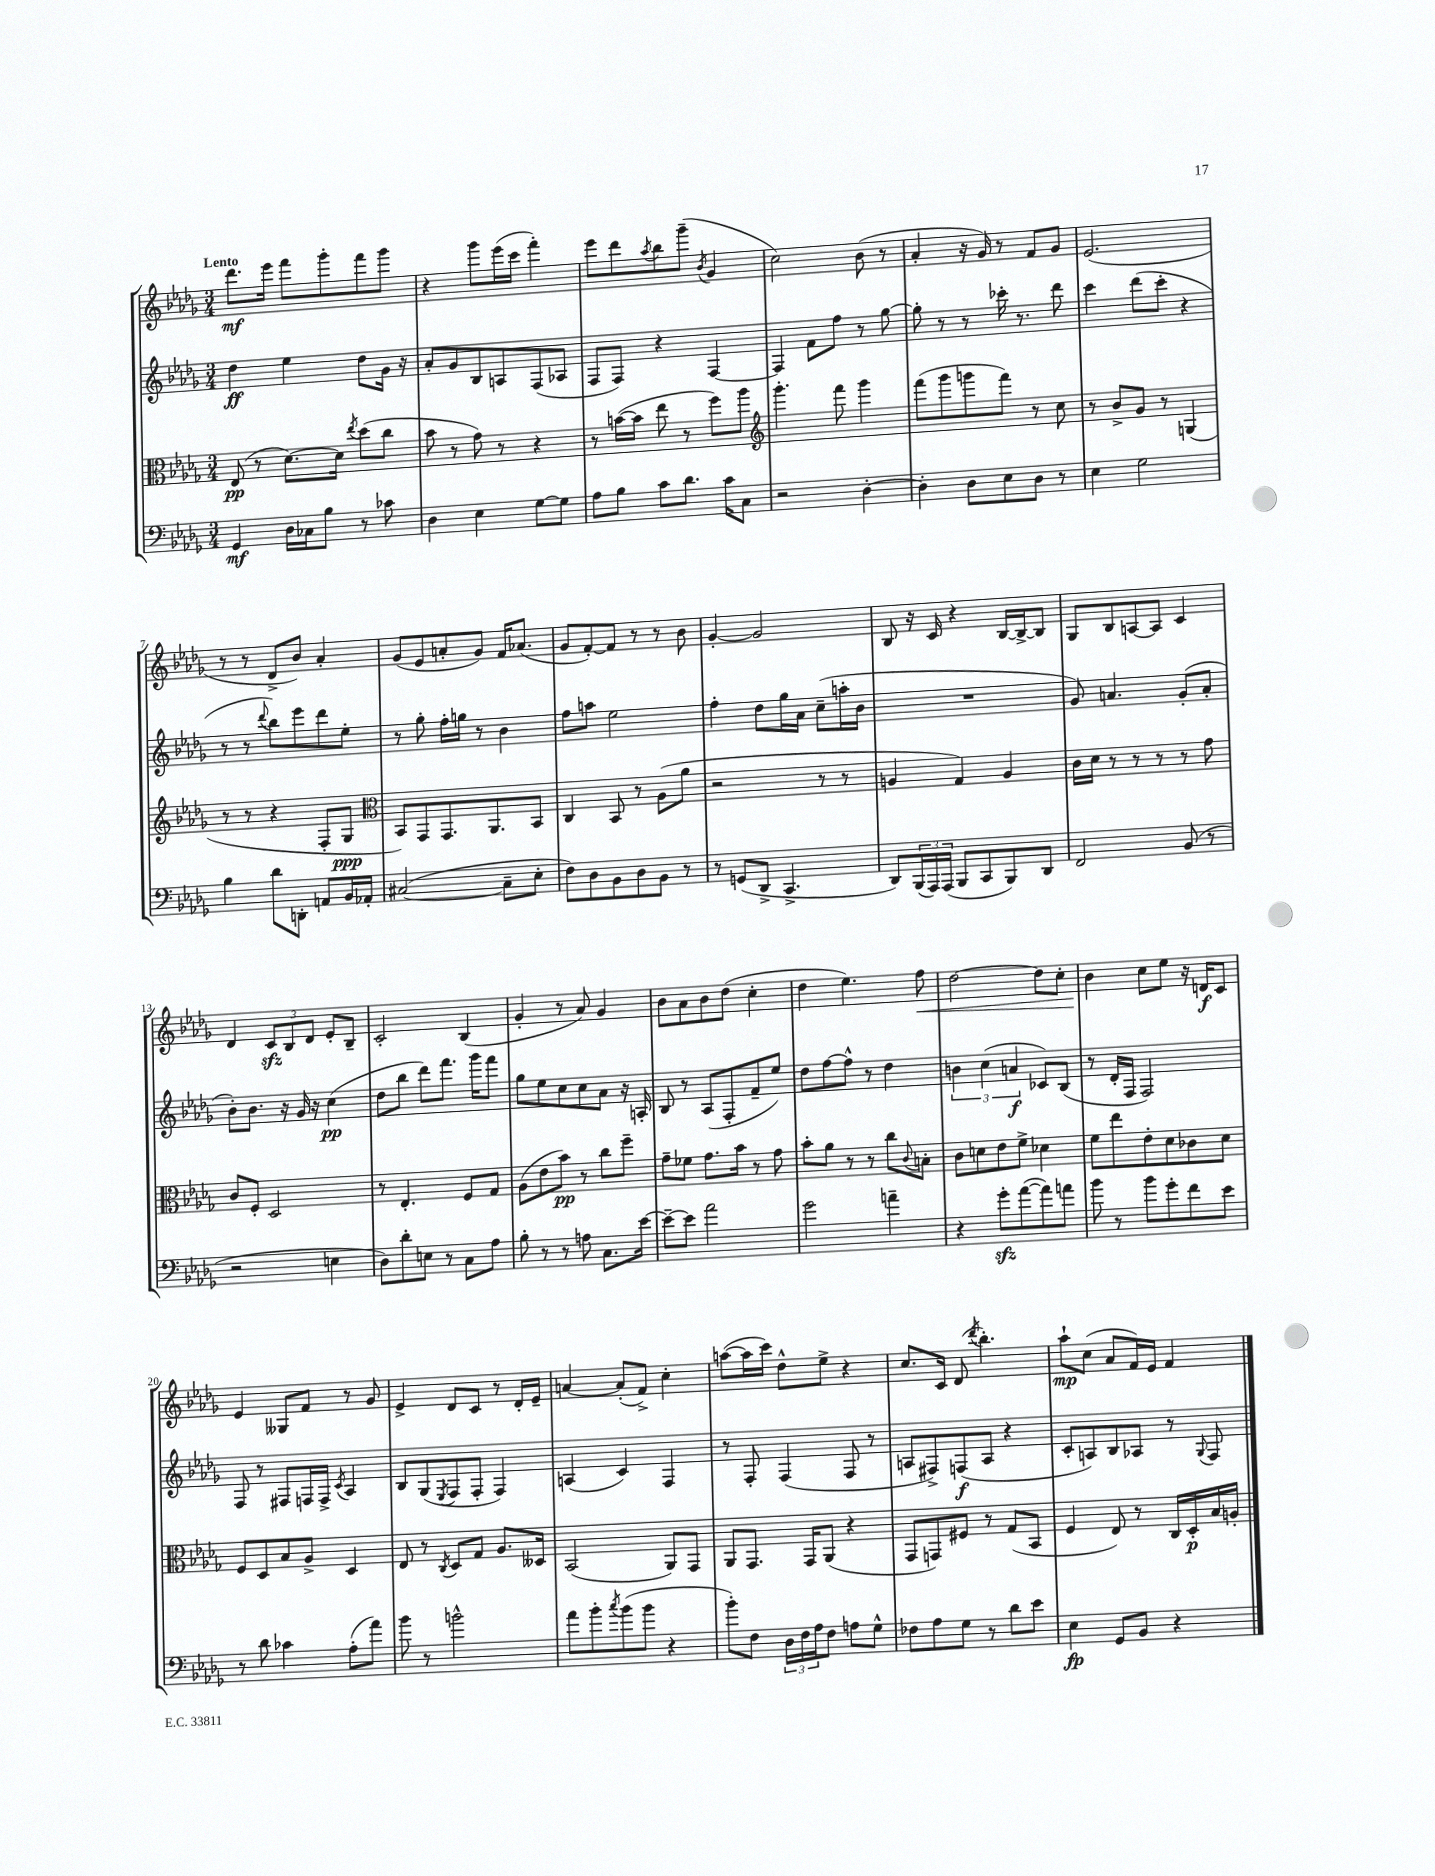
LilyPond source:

<<
\new StaffGroup <<
\new Staff = "s0" {
    \clef treble \key des \major \numericTimeSignature \time 3/4 \tempo "Lento"
    des'''8.\mf ees'''16 f'''8 ges'''8-. f'''8 ges'''8 |
    r4 ges'''8 ees'''16( c'''16 f'''4-.) |
    ees'''8 des'''8 \acciaccatura { aes''8 } bes''8 ges'''8--( \acciaccatura { bes'8 } ges'4 |
    c''2) bes'8( r8 |
    aes'4-. r16 ges'16) r8 f'8 ges'8 |
    ees'2.( |
    r8 r8 des'8-> bes'8) aes'4-. |
    ges'8( ees'8 a'8-. ges'8) f'16 aes'8.( |
    ges'8 f'8~-.) f'8 r8 r8 bes'8 |
    ges'4~-. ges'2 |
    bes8 r16 c'16 r4 bes16~ bes16~-> bes8 |
    ges8 bes8 a8~ a8 c'4 |
    des'4 \tuplet 3/2 { c'8\sfz bes8 des'8 } ees'8-. bes8-- |
    c'2-. bes4( |
    ges'4-. r8 aes'8) ges'4 |
    bes'8 aes'8 bes'8 des''8( c''4-. |
    des''4 ees''4.) f''8\< |
    des''2~ des''8 c''8-. |
    bes'4\! c''8 ees''8 r16 d'16\f c'8 |
    ees'4 geses8 f'8 r8 ges'8 |
    ees'4-> des'8 c'8 r8 des'16-. ees'16-- |
    a'4~ a'8-.( f'8->) c''4-. |
    a''8~( a''16 c'''16) des''8-^ ees''8-> r4 |
    c''8. c'16 des'8( \acciaccatura { des'''8 } bes''4.-.) |
    aes''8-!\mp c''8( aes'8 f'16) ees'16 f'4 \bar "|." |
}
\new Staff = "s1" {
    \clef treble \key des \major \numericTimeSignature \time 3/4
    des''4\ff ees''4 des''8 ges'16 r16 |
    aes'8-. ges'8 bes8 a8 f8( aes8 |
    f8 f8) r4 f4~ |
    f4 f'8 f''8 r8 ges''8~ |
    ges''8-. r8 r8 ces'''16-. r8. des'''8 |
    c'''4 des'''8( c'''8-. r4 |
    r8 r8 \appoggiatura { des'''8 } bes''8) ees'''8 des'''8 ees''8-. |
    r8 ges''8-. f''16-. g''16 r8 bes'4 |
    f''8 a''8 ees''2 |
    f''4-. des''8 ges''16 aes'16 c''8--( a''16-. bes'16 |
    R2. |
    ges'8) a'4. ges'8-.( a'8-. |
    bes'8-.) bes'8. r16 ges'16 r16 c''4\pp( |
    des''8 bes''8 des'''8) f'''8. ges'''16 f'''8 |
    ges''8 ees''8 c''8 c''8 aes'8 r16 a16-. |
    bes8 r8 aes8( f8-. f'8-- ees''8) |
    des''8 f''8~ f''8-^ r8 des''4 |
    \tuplet 3/2 { b'4 c''4( a'4\f } ces'8) bes8( |
    r8 des'16-. f16 f2) |
    f8 r8 fis8 f16 f16-> \acciaccatura { c'8 } aes4 |
    bes8 ges8( \acciaccatura { ees8 } f8 f8-. f4) |
    a4( c'4) f4 |
    r8 f8-. f4( f8 r8 |
    a8 fis8->) f8\f( a8 r4 |
    c'8-. a8) bes8 aes8 r8 \appoggiatura { ges8 } f8 \bar "|." |
}
\new Staff = "s2" {
    \clef alto \key des \major \numericTimeSignature \time 3/4
    ees8\pp( r8 des'8.~) des'16 \acciaccatura { ees''8 } des''8( c''8 |
    bes'8 r8 ges'8) r8 r4 |
    r8 b'16~( b'16 ees''8 r8 f''8) aes''8 |
    \clef treble ges'''4.-. f'''8 ges'''4 |
    f'''8( ges'''8 g'''8 f'''8) r8 c''8 |
    r8 bes'8-> ges'8 r8 g4( |
    r8 r8 r4 f8-. ges8\ppp |
    \clef alto bes,8) ges,8 ges,8. aes,8. bes,8 |
    c4 bes,8 r8 aes8( aes'8 |
    r2 r8 r8 |
    a4 ges4) a4 |
    c'16 des'16 r8 r8 r8 r8 ges'8 |
    c'8 f8-. des2 |
    r8 ees4.-. f8 ges8 |
    aes8( ees'8 bes'8\pp) r8 c''8 f''8-- |
    ges'8-- fes'8 ges'8. bes'16 r8 ges'8 |
    bes'8-. aes'8 r8 r8 c''8 \appoggiatura { c'8 } b8-. |
    c'8 d'8 ees'8 f'8-> des'4 |
    f'8 ees''8 ees'8-. des'8 ces'8 des'8 |
    f8 des8 bes8 aes8-> des4 |
    ees8 r8 \acciaccatura { c8 } des8 ges8 aes8. deses16 |
    bes,2( aes,8) ges,8 |
    aes,8 ges,8. ges,16 aes,8( r4 |
    ges,8 g,8) fis8 r8 ges8( bes,8 |
    f4 ees8) r8 c16 des16-.\p bes16 a16-. \bar "|." |
}
\new Staff = "s3" {
    \clef bass \key des \major \numericTimeSignature \time 3/4
    ges,4\mf des16 ces16 bes8 r8 ces'8 |
    des4 ees4 ges8~ ges8 |
    aes8 bes8 c'8 des'8. c'16 c8 |
    r2 des4~-. |
    des4-. des8 ees8 des8 r8 |
    ees4 ges2 |
    bes4 des'8 d,8-. a,8 bes,16 aes,16-. |
    cis2~( cis8-- ees8-. |
    f8) des8 bes,8 des8 bes,8 r8 |
    r8 g,8( des,8-> c,4.-> |
    des,8) \tuplet 3/2 { bes,,16( aes,,16) aes,,16( } bes,,8 c,8 bes,,8) des,8 |
    f,2 bes,8( r8 |
    r2 e4 |
    des8) des'8-. e8 r8 c8 aes8 |
    bes8-. r8 r8 a8 c8. ees'16~ |
    ees'8~-- ees'8 aes'2 |
    ges'2 a'4-- |
    r4 ges'8-.\sfz aes'8~( aes'8) a'8 |
    bes'8 r8 bes'8 ges'8-. f'8 ees'8 |
    r8 des'8 ces'4 aes8-.( aes'8) |
    bes'8 r8 b'2-^ |
    aes'8 bes'8-. \acciaccatura { c''8 } bes'8( bes'8 r4 |
    bes'8-.) f8 \tuplet 3/2 { des16 f16 aes16 } f8 a8 ges8-^ |
    fes8 aes8 ges8 r8 des'8 ees'8 |
    ees4\fp ges,8 bes,8 r4 \bar "|." |
}
>>
>>
